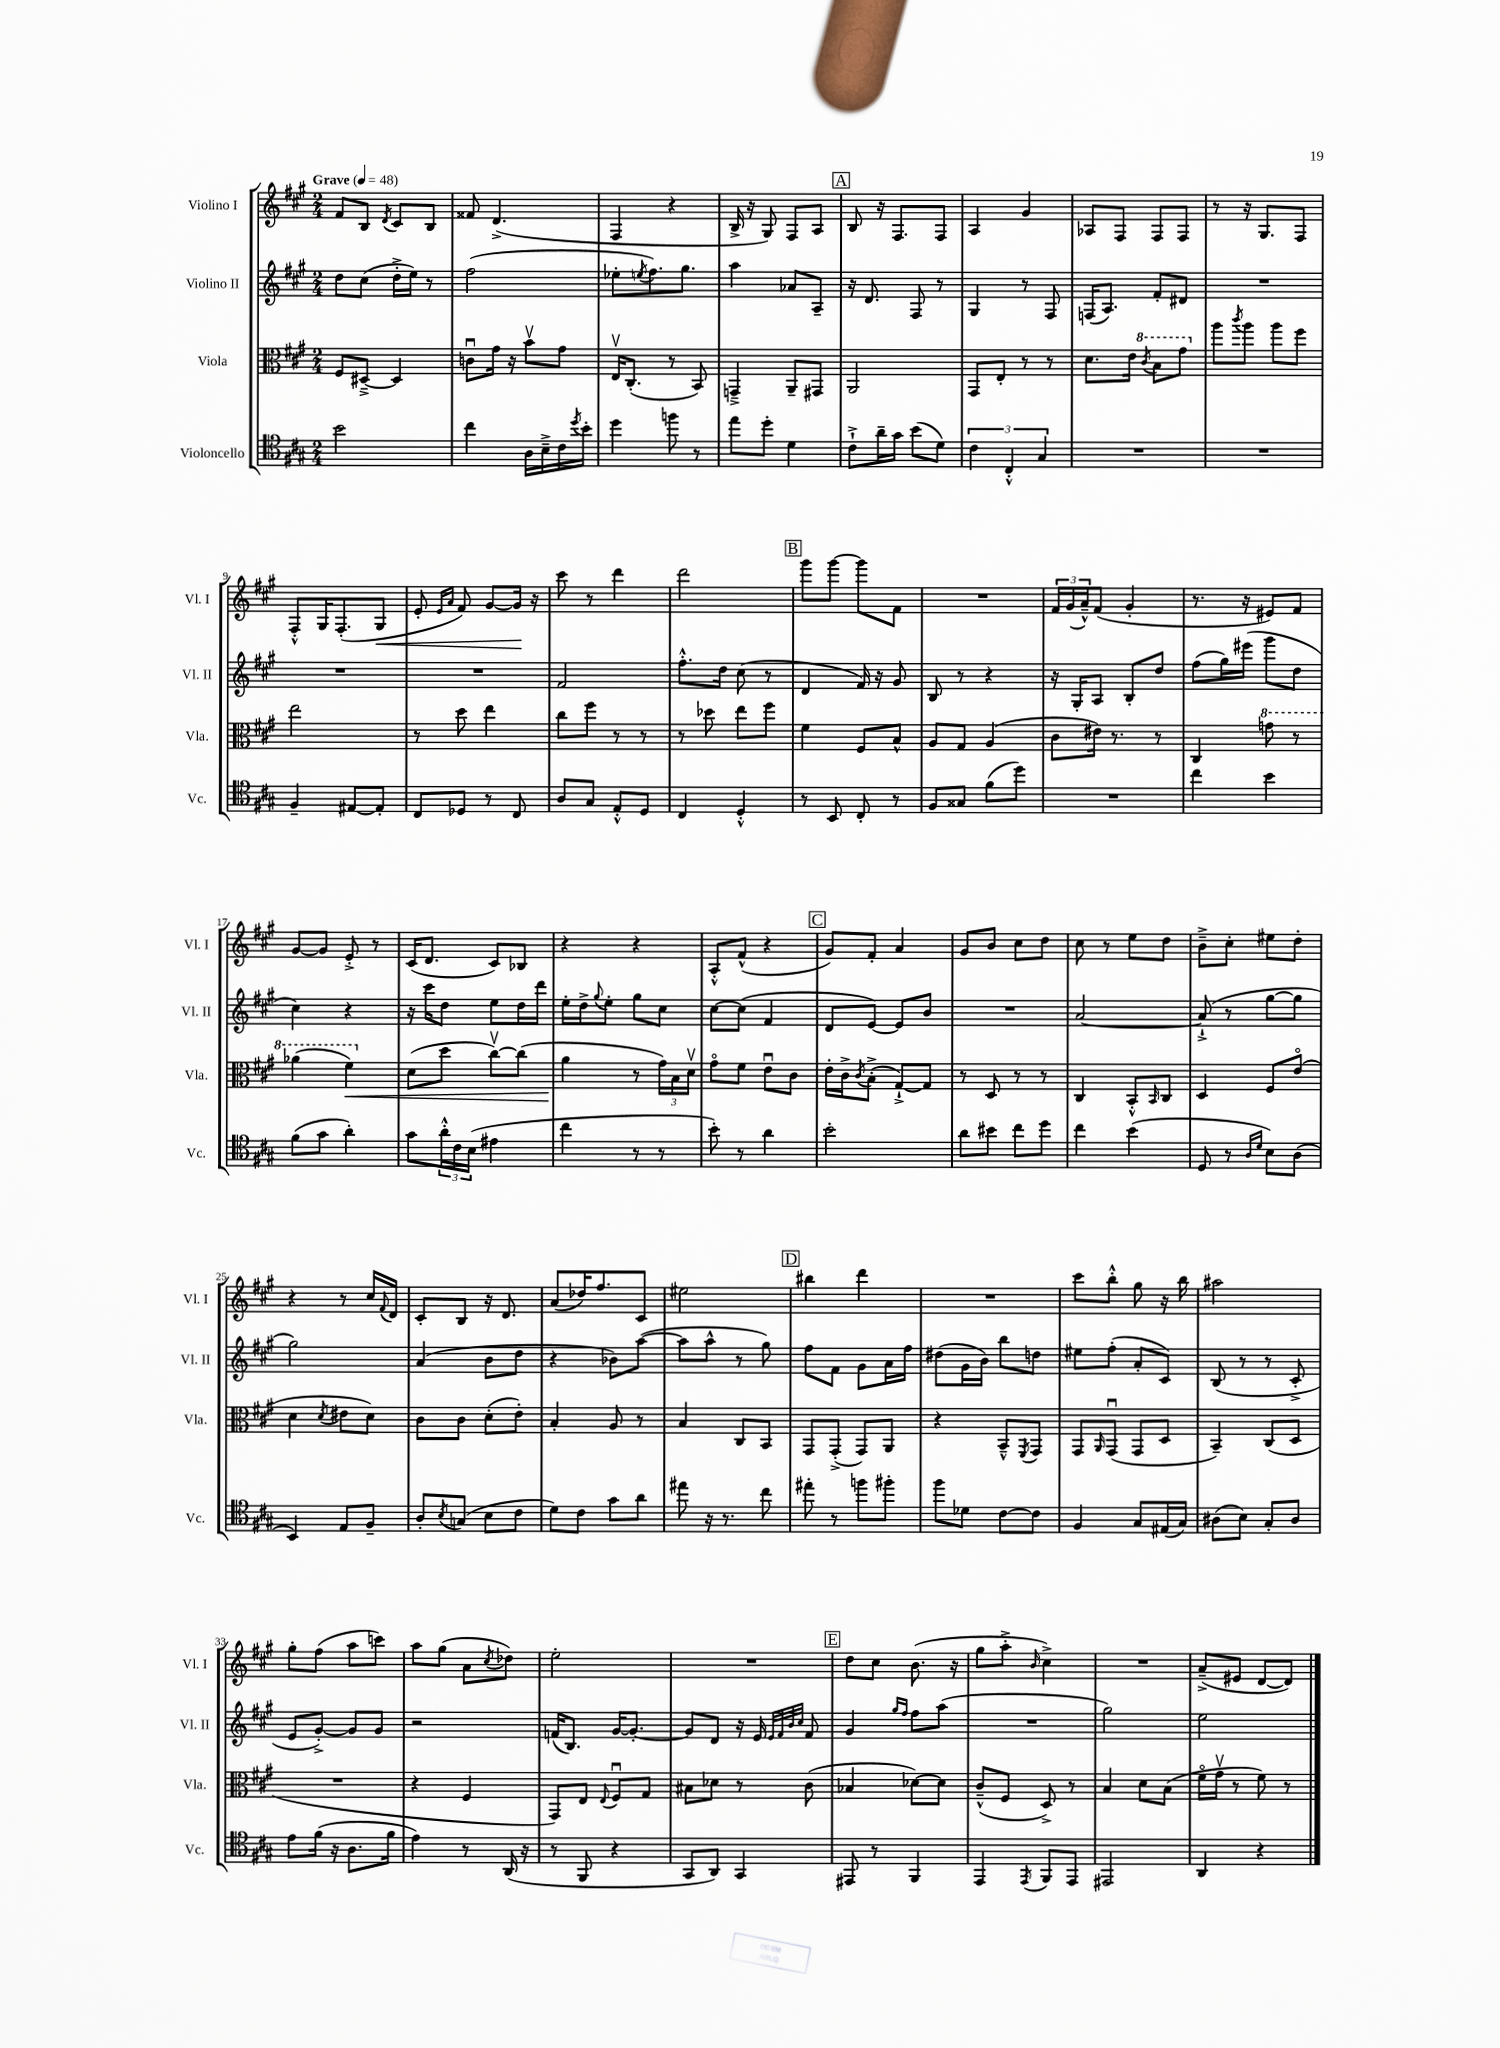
<<
\new StaffGroup <<
\new Staff = "s0" \with { instrumentName = "Violino I" shortInstrumentName = "Vl. I" } {
    \clef treble \key a \major \numericTimeSignature \time 2/4 \tempo "Grave" 4 = 48
    fis'8 b8 \acciaccatura { d'8 } cis'8 b8 |
    fisis'8 d'4.->( |
    fis4 r4 |
    b16-> r16 gis8) fis8 a8 |
    \mark \markup { \box "A" } b8 r16 fis8. fis8 |
    a4 gis'4 |
    aes8 fis8 fis8 fis8 |
    r8 r16 gis8. fis8 |
    fis8-.-^ gis16 fis8.-.( gis8\< |
    e'8-. \grace { e'16 a'16 } fis'8) gis'8~ gis'16\! r16 |
    cis'''8 r8 d'''4 |
    d'''2 |
    \mark \markup { \box "B" } gis'''8 gis'''8~ gis'''8 fis'8 |
    R2 |
    \tuplet 3/2 { fis'16 gis'16( a'16---^) } fis'8( gis'4-. |
    r8. r16 eis'8) fis'8 |
    gis'8~ gis'8 e'8-.-> r8 |
    cis'16( d'8. cis'8) bes8 |
    r4 r4 |
    a8-.-^ fis'8-^( r4 |
    \mark \markup { \box "C" } gis'8) fis'8-. a'4 |
    gis'8 b'8 cis''8 d''8 |
    cis''8 r8 e''8 d''8 |
    b'8---> cis''8-. eis''8 d''8-. |
    r4 r8 cis''16 \appoggiatura { fis'8 } d'16 |
    cis'8-. b8 r16 d'8. |
    a'8( des''16) fis''8. cis'8 |
    eis''2 |
    \mark \markup { \box "D" } bis''4 d'''4 |
    R2 |
    cis'''8 b''8-.-^ gis''8 r16 b''16 |
    ais''2 |
    gis''8-. fis''8( a''8 c'''8) |
    a''8 gis''8( a'8 \acciaccatura { cis''8 } des''8) |
    e''2-. |
    R2 |
    \mark \markup { \box "E" } d''8 cis''8 b'8.( r16 |
    gis''8 a''8-.-> \grace { b'16 } cis''4->) |
    R2 |
    a'8--->( eis'8 d'8~ d'8) \bar "|." |
}
\new Staff = "s1" \with { instrumentName = "Violino II" shortInstrumentName = "Vl. II" } {
    \clef treble \key a \major \numericTimeSignature \time 2/4
    d''8 cis''8( d''16-.-> e''16) r8 |
    fis''2( |
    ees''8-. \acciaccatura { e''8 } fis''8.) gis''8. |
    a''4 aes'8 a8-- |
    \mark \markup { \box "A" } r16 d'8. fis8 r8 |
    gis4 r8 fis8 |
    f16( a8.) fis'8-. dis'8 |
    R2 |
    R2 |
    R2 |
    fis'2 |
    fis''8.-.-^ d''16 cis''8( r8 |
    \mark \markup { \box "B" } d'4 fis'16) r16 gis'8 |
    b8 r8 r4 |
    r16 gis16-. a8 b8-. d''8 |
    fis''8( gis''16) eis'''16( gis'''8 d''8 |
    cis''4) r4 |
    r16 cis'''16 d''8 e''8 d''16 d'''16 |
    e''16-. d''16-> \appoggiatura { gis''8 } e''8-. gis''8 cis''8 |
    cis''8~ cis''8( fis'4 |
    \mark \markup { \box "C" } d'8 e'8~) e'8 b'8 |
    R2 |
    a'2~ |
    a'8-!->( r8 gis''8~ gis''8 |
    gis''2) |
    a'4( b'8 d''8 |
    r4 bes'8) a''8~( |
    a''8 a''8-^ r8 gis''8) |
    \mark \markup { \box "D" } fis''8 fis'8 gis'8 a'16 fis''16 |
    dis''8( gis'16 b'16) b''8 d''8 |
    eis''8 fis''8-.( a'8-. cis'8) |
    b8( r8 r8 cis'8-.-> |
    e'8 gis'8~-.->) gis'8 gis'8 |
    r2 |
    f'16( b8.) gis'16~ gis'8.~-. |
    gis'8 d'8 r16 e'16 \grace { e'32 fis'32 b'32 cis''32 } fis'8 |
    \mark \markup { \box "E" } gis'4 \grace { gis''16 fis''16 } fis''8 a''8( |
    R2 |
    gis''2) |
    e''2 \bar "|." |
}
\new Staff = "s2" \with { instrumentName = "Viola" shortInstrumentName = "Vla." } {
    \clef alto \key a \major \numericTimeSignature \time 2/4
    fis8 dis8~---> dis4 |
    c'8\downbow gis'16 r16 b'8\upbow gis'8 |
    e16\upbow cis8.-.( r8 b,8) |
    g,4---> a,8-- gis,8 |
    \mark \markup { \box "A" } a,2 |
    gis,8 e8-. r8 r8 |
    d'8. e'16 \ottava #1 \acciaccatura { cis''8 } b'8 gis''8 \ottava #0 |
    a''8 \acciaccatura { cis'''8 } a''8 a''8 fis''8 |
    e''2 |
    r8 d''8 e''4 |
    cis''8 fis''8 r8 r8 |
    r8 des''8 e''8 fis''8 |
    \mark \markup { \box "B" } fis'4 fis8 b8-^ |
    a8 gis8 a4( |
    cis'8 eis'16) r8. r8 |
    cis4 \ottava #1 g''8 r8 |
    aes''4( fis''4\<) \ottava #0 |
    d'8( d''8 cis''8~\upbow) cis''8( |
    a'4\! r8 \tuplet 3/2 { gis'16) b16 d'16\upbow } |
    gis'8\flageolet fis'8 e'8\downbow cis'8 |
    \mark \markup { \box "C" } e'16-. cis'16-> \acciaccatura { cis'8 } b8-.->( gis8~-!->) gis8 |
    r8 d8 r8 r8 |
    cis4 b,8-.-^ \grace { b,16 } cis8 |
    d4 fis8 e'8\flageolet( |
    d'4 \acciaccatura { d'8 } eis'8 d'8) |
    cis'8 cis'8 d'8-.( e'8-.) |
    b4-. a8 r8 |
    b4 cis8 b,8 |
    \mark \markup { \box "D" } gis,8 gis,8-.->( gis,8) a,8 |
    r4 b,8---^ \acciaccatura { fis,8 } gis,8 |
    gis,8 \grace { a,16 } gis,8\downbow( gis,8 d8 |
    b,4--) cis8( d8 |
    R2 |
    r4 fis4 |
    gis,8) e8 \appoggiatura { e8 } fis8\downbow gis8 |
    bis8 des'8 r8 cis'8( |
    \mark \markup { \box "E" } bes4 des'8~) des'8 |
    cis'8---^( fis8 d8->) r8 |
    b4 d'8 b8( |
    fis'16\flageolet gis'16\upbow r8 fis'8) r8 \bar "|." |
}
\new Staff = "s3" \with { instrumentName = "Violoncello" shortInstrumentName = "Vc." } {
    \clef tenor \key a \major \numericTimeSignature \time 2/4
    b'2 |
    cis''4 a16 b16---> cis'16 \acciaccatura { d''8 } b'16-. |
    d''4 f''8 r8 |
    e''8 d''8-. d'4 |
    \mark \markup { \box "A" } cis'8-!-> a'16-- gis'16 b'8( d'8) |
    \tuplet 3/2 { cis'4 cis4-.-^ gis4 } |
    R2 |
    R2 |
    fis4-- eis8~ eis8-. |
    cis8 des8 r8 cis8 |
    a8 gis8 e8-.-^ d8 |
    cis4 d4-.-^ |
    \mark \markup { \box "B" } r8 b,8 cis8-. r8 |
    fis8 gisis8 fis'8( d''8) |
    R2 |
    cis''4 b'4 |
    fis'8( gis'8 a'4-.) |
    gis'8 \tuplet 3/2 { a'16-.-^ cis'16 b16( } eis'4 |
    cis''4 r8 r8 |
    b'8-.) r8 a'4 |
    \mark \markup { \box "C" } b'2-. |
    a'8 bis'8 cis''8 d''8 |
    cis''4 b'4( |
    d8 r8 \grace { a16 d'16 } b8) a8( |
    b,4) e8 fis8-- |
    a8-. \acciaccatura { b8 } g8( b8 cis'8 |
    d'8) cis'8 gis'8 a'8 |
    eis''8 r16 r8. cis''8 |
    \mark \markup { \box "D" } eis''8-. r8 f''8 fis''8-. |
    fis''8 des'8 cis'8~ cis'8 |
    fis4 gis8 eis16( gis16) |
    ais8( b8) gis8-. ais8 |
    e'8 fis'16( r16 a8. fis'16 |
    e'4) r8 a,16( r16 |
    r8 fis,8 r4 |
    gis,8 a,8) gis,4 |
    \mark \markup { \box "E" } eis,8 r8 fis,4 |
    e,4 \acciaccatura { e,8 } fis,8 e,8 |
    eis,2 |
    a,4 r4 \bar "|." |
}
>>
>>
